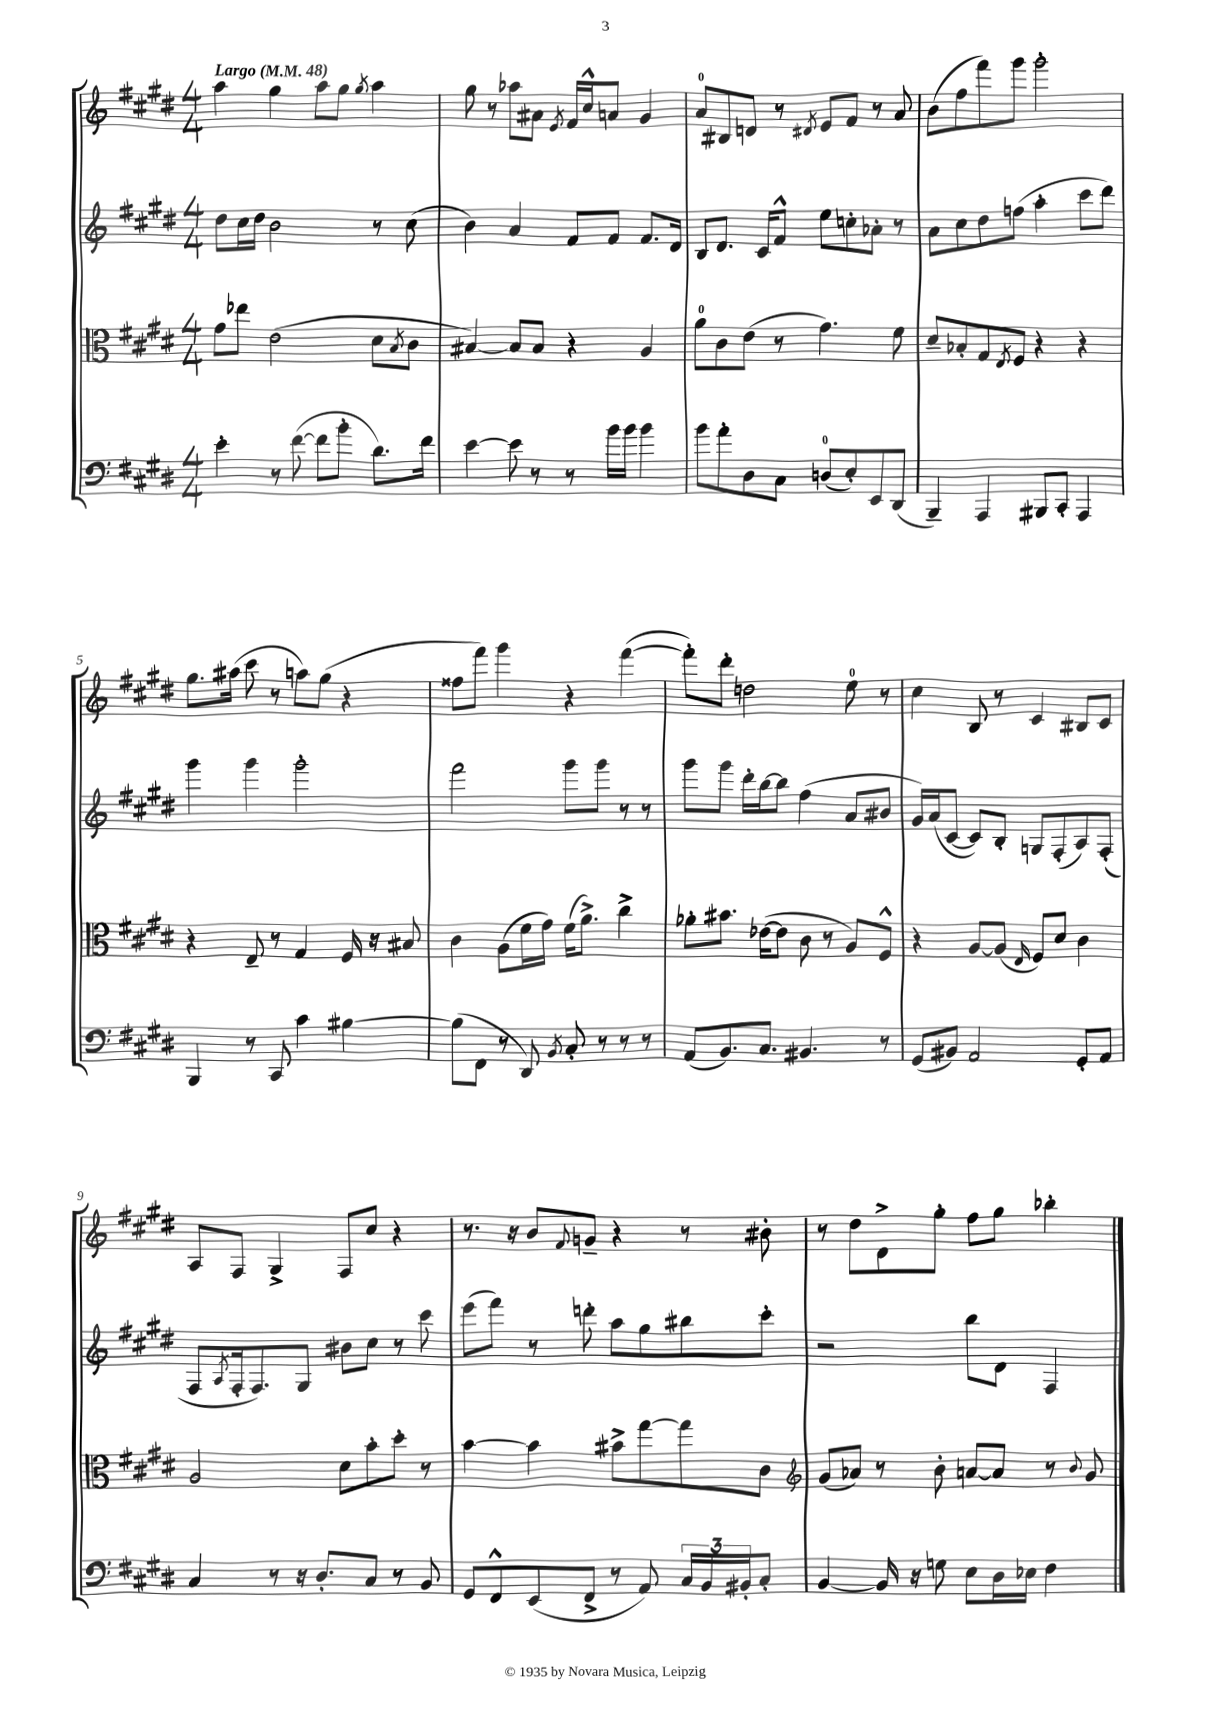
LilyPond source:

<<
\new StaffGroup <<
\new Staff = "s0" {
    \clef treble \key e \major \numericTimeSignature \time 4/4 \tempo "Largo" 4 = 48
    a''4 gis''4 a''8 gis''8 \acciaccatura { gis''8 } a''4 |
    gis''8 r8 aes''8 ais'8 \acciaccatura { e'8 } fis'16 cis''16-^ a'8 gis'4 |
    a'8-0 bis8 d'8 r8 \acciaccatura { dis'8 } e'8 fis'8 r8 a'8 |
    b'8( fis''8 fis'''8) gis'''8 gis'''2-. |
    gis''8. ais''16( cis'''8 r8 a''8) gis''8( r4 |
    fisis''8 fis'''8) gis'''4 r4 fis'''4~( |
    fis'''8-.) dis'''8-. d''2 e''8-0 r8 |
    cis''4 b8 r8 cis'4 bis8 cis'8 |
    a8 fis8 gis4-> fis8 cis''8 r4 |
    r8. r16 b'8 \appoggiatura { fis'8 } g'8-- r4 r8 bis'8-. |
    r8 dis''8 dis'8-> gis''8-. fis''8 gis''8 bes''4-. \bar "|." |
}
\new Staff = "s1" {
    \clef treble \key e \major \numericTimeSignature \time 4/4
    dis''8 cis''16 dis''16 b'2 r8 cis''8( |
    b'4) a'4 fis'8 fis'8 fis'8. dis'16 |
    b8 dis'8. cis'16 fis'8-^ e''8 c''8-. aes'8-. r8 |
    a'8 cis''8 dis''8 f''8( a''4-. cis'''8 dis'''8) |
    gis'''4 gis'''4 gis'''2-. |
    fis'''2 gis'''8 gis'''8 r8 r8 |
    gis'''8 gis'''8 dis'''16-. b''16~ b''8 fis''4( a'8 bis'8 |
    gis'16) a'16( cis'8~ cis'8) b8-. g8 fis8-.( a8) fis8-.( |
    fis8 \acciaccatura { a8 } fis16-. fis8.) gis8 bis'8 cis''8 r8 cis'''8 |
    e'''8( fis'''8) r8 d'''8-. a''8 gis''8 bis''8 cis'''8-. |
    r2 b''8 dis'8 fis4 \bar "|." |
}
\new Staff = "s2" {
    \clef alto \key e \major \numericTimeSignature \time 4/4
    gis'8 ees''8 e'2( dis'8 \acciaccatura { b8 } cis'8 |
    bis4~) bis8 bis8 r4 a4 |
    a'8-0 cis'8 e'8( r8 gis'4.) fis'8 |
    dis'8-- bes8-. gis8 \acciaccatura { e8 } fis8 r4 r4 |
    r4 e8-- r8 gis4 fis16 r16 bis8 |
    cis'4 a8( fis'16 gis'16) fis'16( a'8.->) cis''4-> |
    aes'8-. bis'8. ees'16~( ees'8 cis'8 r8 a8) fis8-^ |
    r4 a8~ a8( \grace { e16 } fis8) dis'8 cis'4 |
    a2 dis'8 b'8-. dis''8-. r8 |
    b'4~ b'4 bis'8-> gis''8~ gis''8 cis'8 |
    \clef treble gis'8( aes'8) r8 b'8-. a'8~ a'8 r8 \appoggiatura { b'8 } gis'8 \bar "|." |
}
\new Staff = "s3" {
    \clef bass \key e \major \numericTimeSignature \time 4/4
    e'4-. r8 fis'8~( fis'8 b'8-. dis'8.) fis'16 |
    e'4~ e'8 r8 r8 b'16 b'16 b'4 |
    b'8 a'8-. dis8 cis8 d8-0( e8-.) e,8 dis,8( |
    b,,4--) a,,4 bis,,8 cis,8-. a,,4 |
    b,,4 r8 cis,8 cis'4 bis4~ |
    bis8( fis,8 r8 dis,8) \acciaccatura { b,8 } cis8-. r8 r8 r8 |
    a,8( b,8.) cis8. bis,4. r8 |
    gis,8( bis,8) a,2 gis,8-. a,8 |
    cis4 r8 r16 dis8.-. cis8 r8 b,8 |
    gis,8 fis,8-^ e,8( fis,8-> r8 a,8) \tuplet 3/2 { cis16 b,16 bis,16-. } cis8-. |
    b,4~ b,16 r16 g8 e8 dis16 ees16 fis4 \bar "|." |
}
>>
>>
